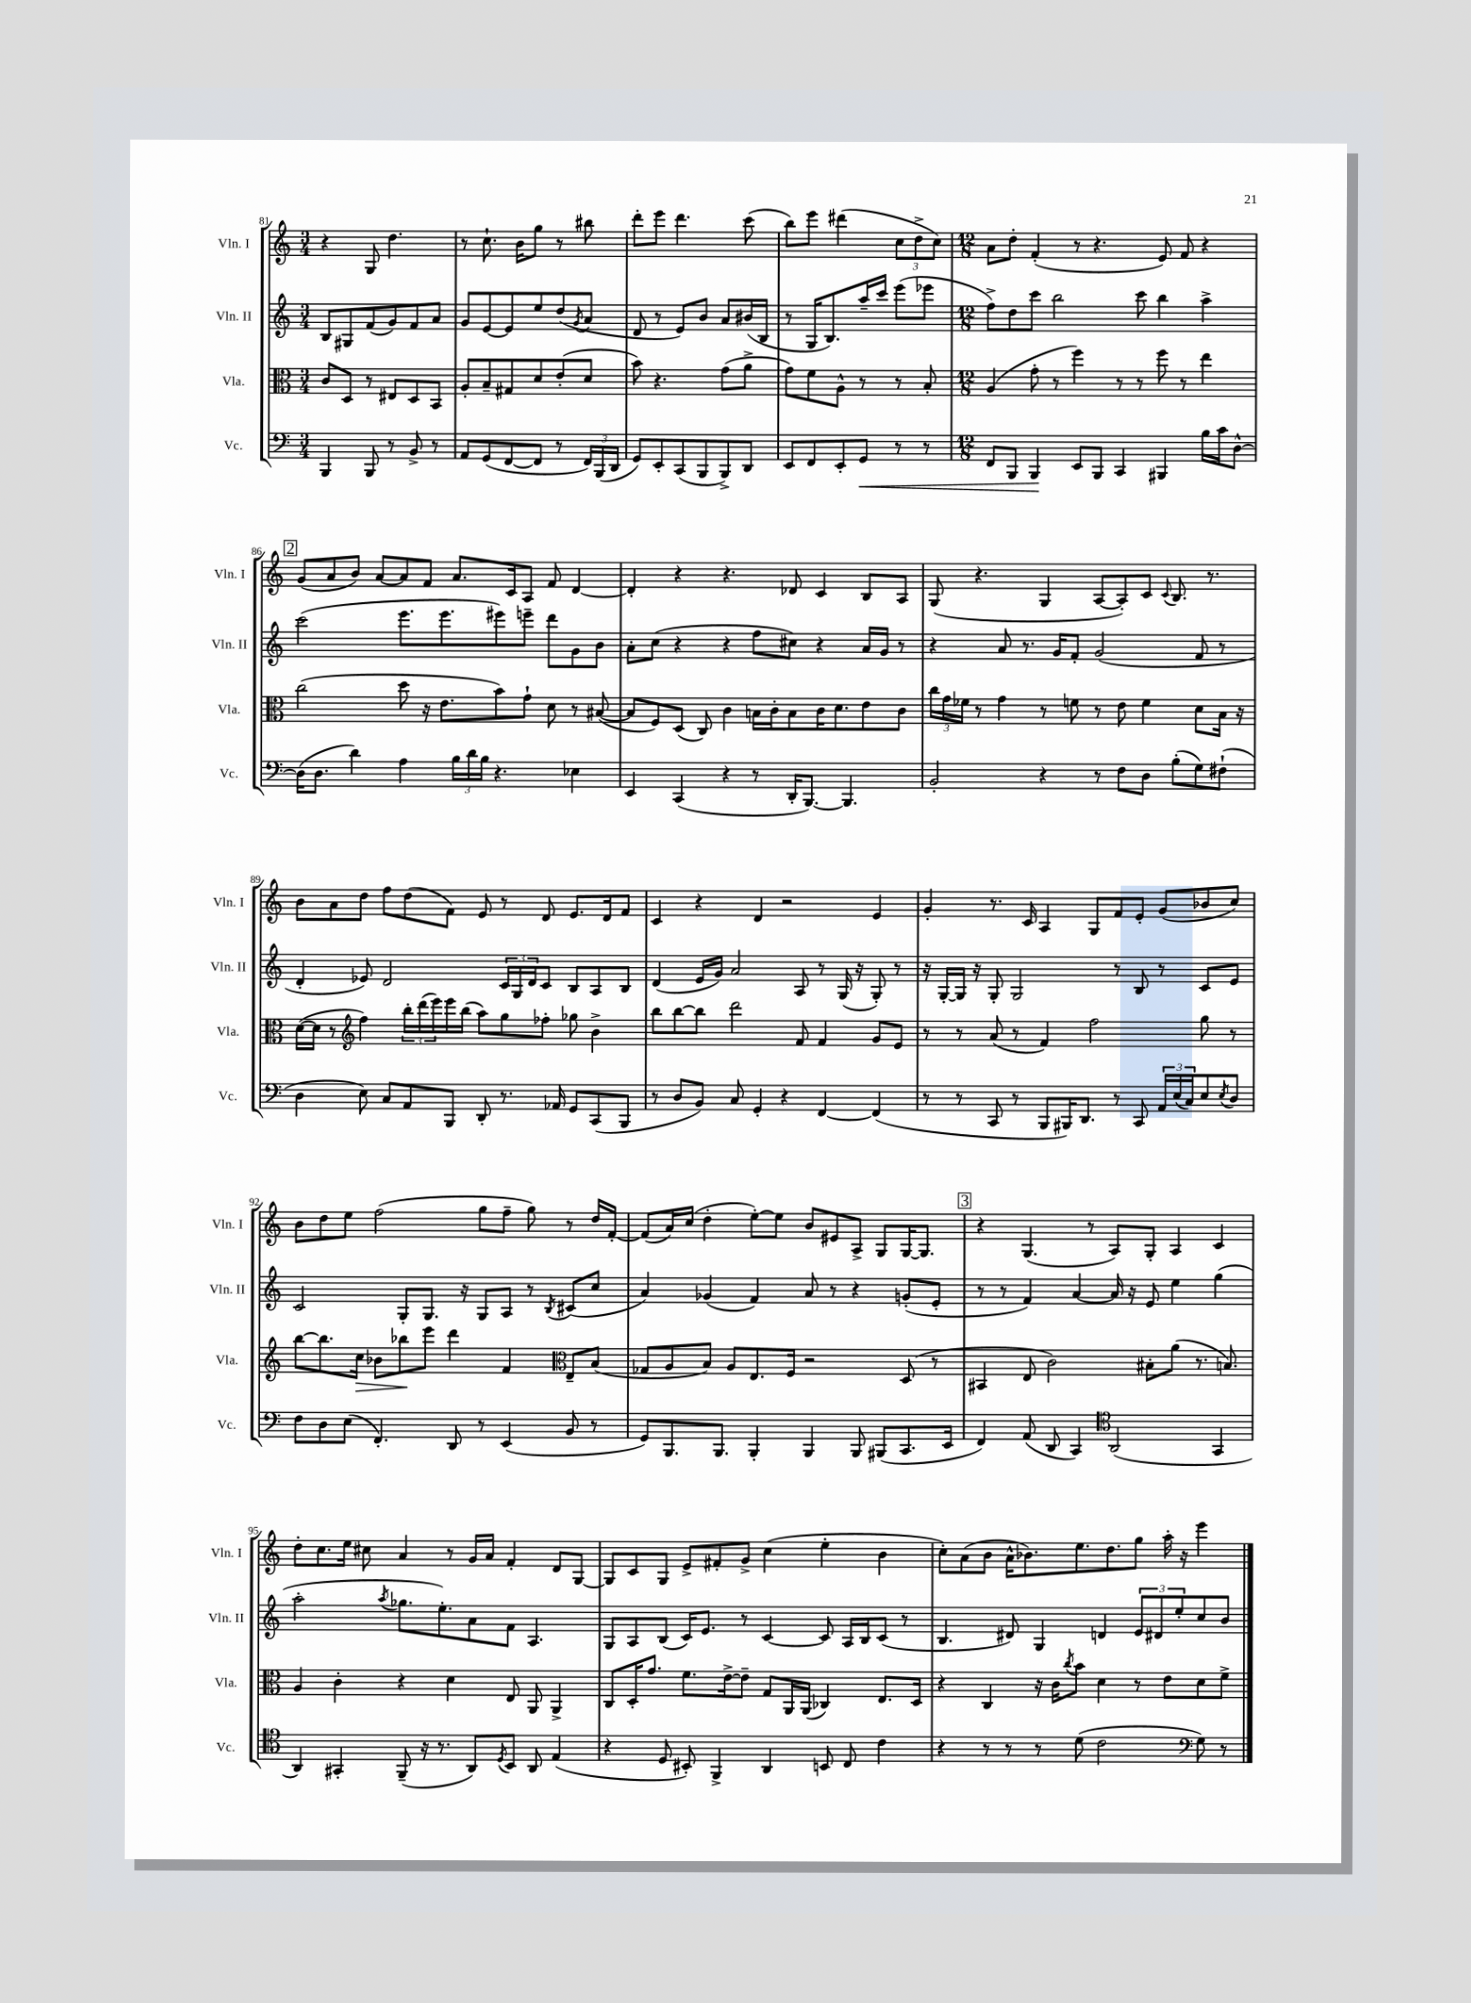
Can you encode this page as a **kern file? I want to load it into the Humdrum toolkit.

**kern	**kern	**kern	**kern
*staff4	*staff3	*staff2	*staff1
*clefF4	*clefC3	*clefG2	*clefG2
*k[]	*k[]	*k[]	*k[]
*M3/4	*M3/4	*M3/4	*M3/4
4BBB	8c	8B	4r
.	8D	8G#	.
8BBB	8r	(8f	8G
8r	8E#	8g)	4.dd
8BB^	8D	8f	.
8r	8BB	8a	.
=	=	=	=
8AA	8A'	8g	8r
(8GG	8B~	[8e	8.cc`
[8FF	8G#	8e]	.
.	.	.	16b
8FF]	8d	8ee	8gg
8r	(8e'	(8dd	8r
.	.	8qg	.
24FF)	8d	8a	8bb#
(24BBB	.	.	.
24DD	.	.	.
=	=	=	=
8GG)	8b)	8d	8ddd'
8EE'	4.r	8r	8eee
(8CC	.	8e)	4.ddd
8BBB	.	8b	.
8BBB^)	(8g	8a	.
8DD	8a^	(16b#	(8ccc
.	.	16B	.
=	=	=	=
8EE	8g)	8r	8bb)
8FF	8f	16G	8eee
.	.	8.B)	.
8EE'	8A^^	.	(4ddd#
8GG	8r	16aa~	.
.	.	16ccc	.
8r	8r	(8eee	12cc
.	.	.	12dd^
8r	8B'	8eee-	.
.	.	.	12cc)
=	=	=	=
*M12/8	*M12/8	*M12/8	*M12/8
8FF	(4A	8ff^)	8a
8BBB	.	8dd	8dd'
4BBB	8g'	8ccc	(4f'
.	8r	2bb	.
8EE	4ff)	.	8r
8BBB	.	.	4.r
4CC	8r	.	.
.	8r	8ccc	.
4BBB#	8ff	4bb	8e)
.	8r	.	8f
16B	4ee	4aa^	4r
16c	.	.	.
[8D^^	.	.	.
=	=	=	=
(16D]	(2cc	(2ccc	(8g
8.D	.	.	.
.	.	.	8a
4d)	.	.	8b)
.	.	.	[8a
4A	8dd	8.eee	8a]
.	16r	.	8f
.	8.e	8.eee	.
24B	.	.	8.a
24d	.	.	.
24B	.	.	.
4.r	8b)	8eee#)	.
.	.	.	16c
.	8g`	8eee~	8A
.	8d	8ddd	8f
4E-	8r	8g	[4d
.	([8B#	8b	.
=	=	=	=
4EE	8B#]	8a'	4d']
.	8F)	(8cc	.
(4CC	(8D	4r	4r
.	8C)	.	.
4r	4c	4r	4.r
8r	16B	8ff	.
.	16c'	.	.
16DD'	8B	8cc#)	8d-
[8.BBB)	.	.	.
.	16c	4r	4c
.	8.d	.	.
4.BBB]	.	.	.
.	8e	16a	8B
.	.	16g	.
.	8c	8r	8A
=	=	=	=
2BB'	24cc	4r	(8G
.	24g	.	.
.	24f-	.	.
.	8r	.	4.r
.	4g	8a	.
.	.	8.r	.
4r	8r	.	4G
.	.	16g	.
.	8f	8f'	.
8r	8r	(2g	[8A
8F	8e	.	8A'])
8D	4f	.	8c
.	.	.	8qqc
(8B'	.	.	8.B
8G)	8d	8f	.
.	.	.	8.r
(8F#`	16B	8r	.
.	16r	.	.
=	=	=	=
4D	([16d	4d'	8b
.	16d]	.	.
.	8r	.	8a
*	*clefG2	*	*
8E)	4ff)	8e-)	8dd
8C	.	2d	8ff
8AA	24bb'	.	(8dd
.	(24ddd	.	.
.	24eee)	.	.
8BBB	16eee	.	8f)
.	(16bb	.	.
8DD'	8aa)	.	8e
8.r	8gg	24c	8r
.	.	24G	.
.	.	24d	.
.	8ff-'	8c	8d
16AA-	.	.	.
8GG	8gg-	8B	8.e
(8CC	4b^	8A	.
.	.	.	16d
8BBB	.	8B	8f
=	=	=	=
8r	8bb	(4d	4c
8D	[8bb	.	.
8BB)	8bb]	16e	4r
.	.	16g)	.
8C	2ddd	2a	.
4GG'	.	.	4d
4r	.	.	2r
.	8f	8A	.
[4FF	4f	8r	.
.	.	(16G	.
.	.	16r	.
(4FF]	8g	8G')	4e
.	8e	8r	.
=	=	=	=
8r	8r	16r	4g'
.	.	[16G'	.
8r	8r	16G]	.
.	.	16r	.
8CC	(8a	8G'	8.r
8r	8r	2G	.
.	.	.	16c
8BBB	4f)	.	4A
16BBB#)	.	.	.
8.DD	.	.	.
.	2ff	.	8G
8r	.	8r	8f
8CC	.	8B	8e'
24AA	.	8r	(8g
(24E	.	.	.
24C)	.	.	.
8E	8gg	8c	8b-
8qE	.	.	.
8D	8r	8e	8cc)
=	=	=	=
8F	[8bb	2c	8b
8D	8.bb]	.	8dd
(8E	.	.	8ee
.	16cc	.	.
4.FF')	8b-	.	(2ff
.	8bb-	8G'	.
.	8eee	8.G	.
8DD	4ddd	.	.
.	.	16r	.
8r	.	8G	8gg
(4EE	4f	8A	8ff~
.	.	8r	8gg)
*	*clefC3	*	*
.	.	8qB	.
8BB	8E~	(8c#	8r
8r	(8B	8cc	16dd
.	.	.	[16f'
=	=	=	=
8GG)	8G-	4a)	(8f]
8.BBB	8A	.	16a)
.	.	.	(16cc
.	8B)	(4g-	4dd'
8.BBB	.	.	.
.	8A	.	.
4BBB'	8.E	4f)	[8ee')
.	.	.	8ee]
.	16F	.	.
4BBB	2r	8a	8b
.	.	8r	8e#
8BBB	.	4r	8A^
(8BBB#	.	.	8G
8.CC	(8D	(8g'	[16G
.	.	.	8.G]
.	8r	8e'	.
16EE	.	.	.
=	=	=	=
4FF)	4BB#	8r	4r
.	.	8r	.
(8AA	8E	4f)	(4.G
8DD	2c)	.	.
4CC)	.	[4a	.
.	.	.	8r
*clefC4	*	*	*
(2AA	.	16a]	8A)
.	.	16r	.
.	8B#'	8e	8G'
.	(8a	4ee	4A
.	8.r	.	.
4GG	.	(4gg	4c
.	8.B)	.	.
=	=	=	=
4AA)	4A	2aa'	8dd'
.	.	.	8.cc
4GG#'	4c'	.	.
.	.	.	16ee
.	.	.	8cc#
.	.	8qaa	.
(8FF~	4r	8.gg-	4a
16r	.	.	.
8.r	.	8.ee')	.
.	4d	.	8r
8AA)	.	8a	16g
.	.	.	16a
8qD	.	.	.
8BB	8E	8f	4f'
8AA	8AA	4.A	.
(4E	4AA^	.	8d
.	.	.	[8G
=	=	=	=
4r	8C	8G	8G]
.	16D'	8A	8c
.	8.g	.	.
8D	.	(8B	8G
8BB#')	8.f	16c)	8e^
.	.	8.e	.
4FF^	.	.	8f#'
.	[16e^	.	.
.	8e~]	8r	8g^
4AA	8G	[4c	(4cc
.	16AA	.	.
.	(16AA	.	.
8BB	4C-)	8c]	4ee'
8C	.	16A	.
.	.	16B	.
4c	8.E	(8c	4b
.	.	8r	.
.	16D	.	.
=	=	=	=
4r	4r	4.B	8cc')
.	.	.	(8a
8r	4C	.	8b
8r	.	8d#)	16a^^
.	.	.	8.b-)
8r	16r	4G	.
.	16c	.	.
.	8qcc	.	.
(8d	8b	.	8.ee
2c	4d	4d	.
.	.	.	8.dd
.	8r	12e	8gg
.	.	12d#	.
.	8e	.	16aa'
.	.	12ee'	.
.	.	.	16r
*clefF4	*	*	*
8G)	8d	8cc	4eee
8r	8f^	8b	.
==	==	==	==
*-	*-	*-	*-
